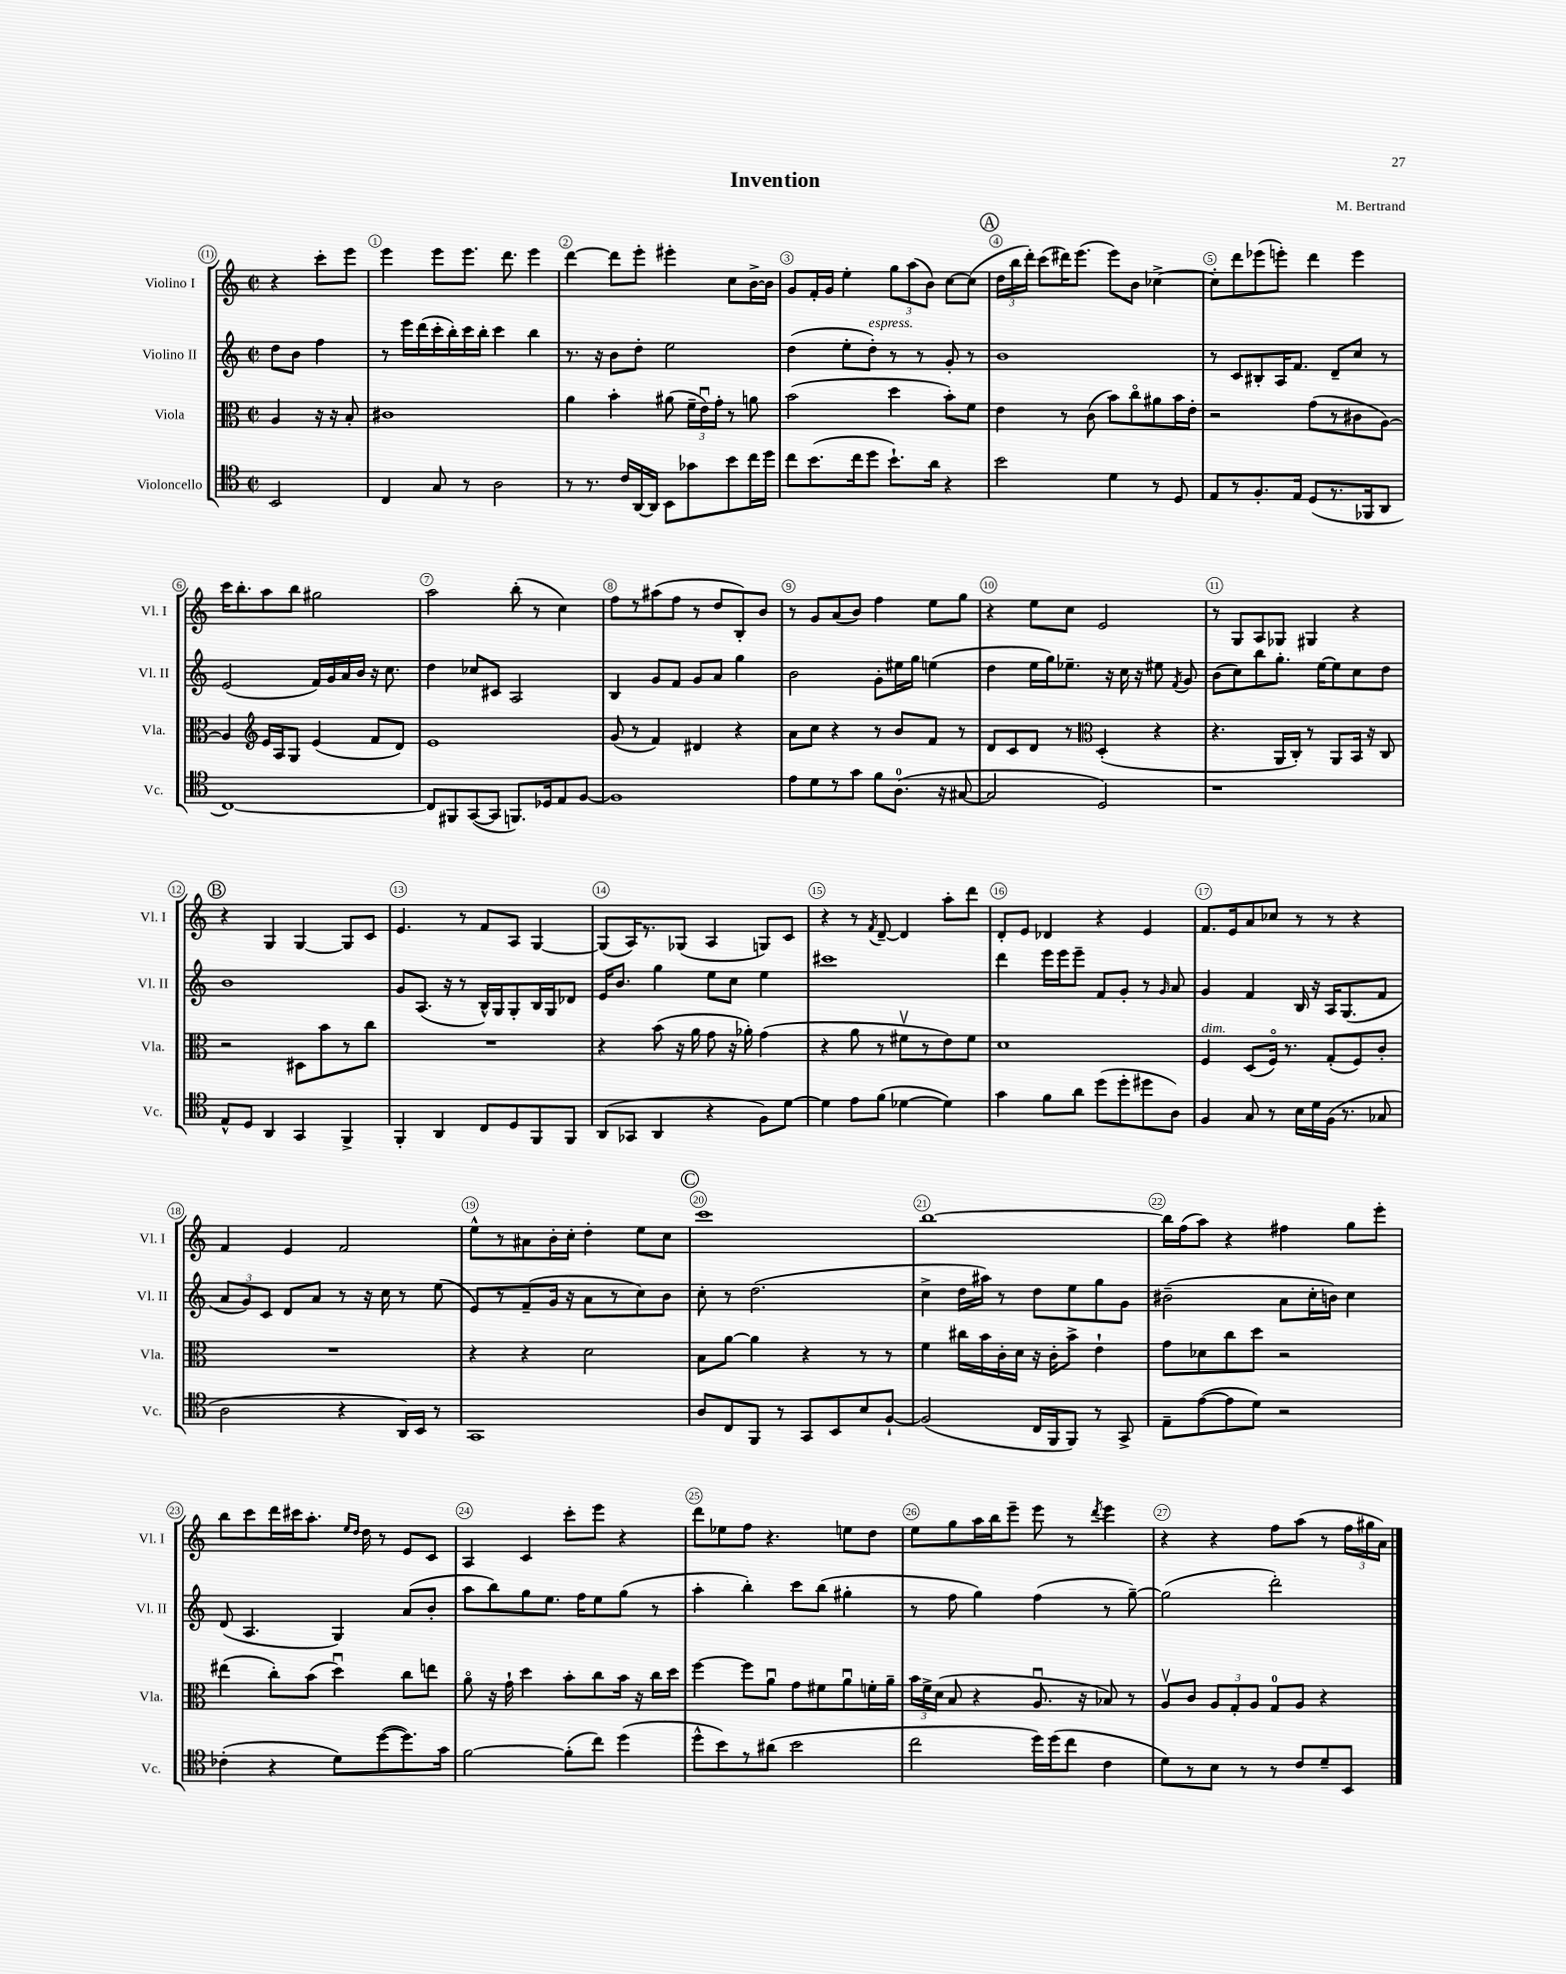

**kern	**kern	**kern	**kern
*staff4	*staff3	*staff2	*staff1
*clefC4	*clefC3	*clefG2	*clefG2
*k[]	*k[]	*k[]	*k[]
*M2/2	*M2/2	*M2/2	*M2/2
*met(c|)	*met(c|)	*met(c|)	*met(c|)
2BB	4A	8dd	4r
.	.	8b	.
.	16r	4ff	8ccc'
.	16r	.	.
.	8B'	.	8eee
=	=	=	=
4C	1c#	8r	4eee
.	.	16eee	.
.	.	(16ddd	.
8G	.	16ccc'	8eee
.	.	16bb')	.
8r	.	16ccc	8.eee
.	.	16bb'	.
2A	.	4ccc	.
.	.	.	8.ddd
.	.	4bb	4eee
=	=	=	=
8r	4a	8.r	[4ddd
8.r	.	.	.
.	.	16r	.
.	4b'	8b	8ddd]
16c	.	.	.
[16AA	.	8dd'	8eee'
16AA]	.	.	.
8BB	(8a#	2ee	4eee#'
8g-	24f~	.	.
.	24eu)	.	.
.	24g'	.	.
8b	8r	.	8cc
16cc	8a	.	[16b^
16dd	.	.	16b]
=	=	=	=
8cc	(2b	(4dd	8g
(8.b	.	.	16f'
.	.	.	16g
.	.	8ee'	4ee'
16cc	.	.	.
8dd	.	8dd')	.
8.b`)	4dd	8r	12gg
.	.	.	(12aa
.	.	8r	.
.	.	.	12b)
16a	.	.	.
4r	8b')	8g'	[8cc
.	8f	8r	(8cc]
=	=	=	=
2b	4e	1b	24dd
.	.	.	24bb
.	.	.	24ddd')
.	.	.	(8ccc
.	8r	.	16ddd#)
.	.	.	(8.eee
.	(8c	.	.
4d	8b)	.	8eee)
.	8cco	.	8b
8r	8a#	.	[4cc-^
8D	16b	.	.
.	16e'	.	.
=	=	=	=
8E	2r	8r	8cc-']
8r	.	8c	8ddd
8.F'	.	8B#'	(8eee-
.	.	16A	8eee')
16E	.	8.f	.
(8D	(8g	.	4ddd
8.r	8r	8d~	.
.	8c#	8cc	4eee
16FF-	.	.	.
8AA	[8A)	8r	.
=	=	=	=
[1C)	4A]	(2e	16ccc
.	.	.	8.bb'
*	*clefG2	*	*
.	16e	.	8aa
.	16A	.	.
.	8G	.	8bb
.	(4e	16f)	2gg#
.	.	16g	.
.	.	16a	.
.	.	16b	.
.	8f	16r	.
.	.	8.cc	.
.	8d)	.	.
=	=	=	=
8C]	1e	4dd	2aa
8FF#	.	.	.
([8GG	.	8cc-	.
8GG]	.	8c#	.
8.FF)	.	2A	(8bb'
.	.	.	8r
16D-	.	.	.
8E	.	.	4cc)
[8F	.	.	.
=	=	=	=
1F]	(8g	4B	8ff
.	8r	.	8r
.	4f)	8g	(8aa#
.	.	8f	8ff
.	4d#	8g	8r
.	.	8a	8dd
.	4r	4gg	8B')
.	.	.	8b
=	=	=	=
8e	8a	2b	8r
8d	8cc	.	8g
8r	4r	.	(8a
8g	.	.	8b)
8f	8r	8g'	4ff
(8.A	8b	16ee#	.
.	.	16gg	.
.	8f	(4ee	8ee
16r	.	.	.
[8G#	8r	.	8gg
=	=	=	=
2G#]	8d	4dd	4r
.	8c	.	.
.	8d	16ee	8ee
.	.	16gg)	.
.	8r	8.ee-~	8cc
*	*clefC3	*	*
2D)	(4D'	.	2e
.	.	16r	.
.	.	16cc	.
.	.	16r	.
.	4r	8ee#	.
.	.	8qf	.
.	.	8g	.
=	=	=	=
1r	4.r	(8b	8r
.	.	8cc)	8G
.	.	8bb	8A
.	16AA	8.gg'	8G-
.	16C')	.	.
.	8r	.	4G#
.	.	[16ee	.
.	8AA	8ee]	.
.	16BB	8cc	4r
.	16r	.	.
.	8C	8dd	.
=	=	=	=
8E^^	2r	1b	4r
8D	.	.	.
4AA	.	.	4G
4GG	8D#	.	[4G
.	8b	.	.
4FF^	8r	.	8G]
.	8cc	.	8c
=	=	=	=
4FF'	1r	8g	4.e
.	.	(8.A	.
4AA	.	.	.
.	.	16r	.
.	.	8r	8r
8C	.	16B^^)	8f
.	.	16G	.
8D	.	8G'	8A
8FF	.	16B	[4G
.	.	16G	.
8FF	.	8d-	.
=	=	=	=
(8AA	4r	16e	(8G]
.	.	8.b	.
8GG-	.	.	16A)
.	.	.	8.r
4AA	(8b	4gg	.
.	16r	.	(8G-
.	16a	.	.
4r	8g	8ee	4A
.	16r	8cc	.
.	16a-')	.	.
8F)	(4g	4ee	8G)
[8d	.	.	8c
=	=	=	=
4d]	4r	1ccc#	4r
8e	8a	.	8r
.	.	.	8qf
(8f	8r	.	[8d~
[4d-	8f#v	.	4d]
.	8r	.	.
4d-])	8e)	.	8aa'
.	8f#	.	8ddd
=	=	=	=
4g	1d	4ddd	8d'
.	.	.	8e
8f	.	16eee	4d-
.	.	16eee	.
8a	.	8eee~	.
(8dd	.	8f	4r
8dd'	.	8g'	.
8dd#	.	8r	4e
.	.	16qqg	.
8A)	.	8a	.
=	=	=	=
4F	4F	4g	8.f
.	.	.	16e
8G	(8D	4f	8a
8r	16Fo)	.	8cc-
.	8.r	.	.
16B	.	16B	8r
16d	.	16r	.
(16F	(8G'	16A	8r
8.r	.	(8.G	.
.	8F)	.	4r
8G-	8c'	8f	.
=	=	=	=
2A	1r	12a	4f
.	.	12g)	.
.	.	12c	.
.	.	8d	4e
.	.	8a	.
4r	.	8r	2f
.	.	16r	.
.	.	16cc	.
16AA)	.	8r	.
16BB	.	.	.
8r	.	(8ee	.
=	=	=	=
1GG	4r	8e)	8ee^^
.	.	8r	8r
.	4r	(8f~	8a#
.	.	16g	16b'
.	.	16r	16cc'
.	2d	8a	4dd'
.	.	8r	.
.	.	8cc)	8ee
.	.	8b	8cc
=	=	=	=
8A	8B	8cc'	1ccc
8C	[8a	8r	.
8FF	4a]	(2.dd	.
8r	.	.	.
8GG	4r	.	.
8BB	.	.	.
8B	8r	.	.
[8F`	8r	.	.
=	=	=	=
(2F]	4f	4cc^	[1bb
.	16cc#	16dd	.
.	16b	16aa#)	.
.	16c'	8r	.
.	16d	.	.
16C	16r	8dd	.
16FF	16c'	.	.
8FF)	8b^	8ee	.
8r	4e`	8gg	.
8GG^	.	8g	.
=	=	=	=
8E~	8g	(2b#~	16bb]
.	.	.	(16ff
([8e	8d-	.	8aa)
8e]	8cc	.	4r
8d)	8dd	.	.
2r	2r	8a	4ff#
.	.	16cc'	.
.	.	16b)	.
.	.	4cc	8gg
.	.	.	8eee'
=	=	=	=
(4c-'	(4ee#	(8d	8bb
.	.	4.A	8ccc
4r	8cc')	.	16ddd
.	.	.	16ccc#
.	(8b	.	8.aa'
8d)	4ddu)	4G)	.
.	.	.	16qqee
.	.	.	16qqdd
.	.	.	16dd
([8dd	.	.	8r
8.dd])	8cc	(8a	8e
.	8ee	8b'	8c
16g	.	.	.
=	=	=	=
[2f	8ao	8aa	4A
.	16r	8bb)	.
.	16g`	.	.
.	4dd	8gg	4c
.	.	8.ee	.
(8f']	8b'	.	8ccc'
.	.	16ff	.
8cc)	8cc	8ee	8eee
(4dd	16b	(8gg	4r
.	16r	.	.
.	16cc	8r	.
.	16dd	.	.
=	=	=	=
8dd^^	[4ff	4aa'	8ddd
8b)	.	.	8ee-
8r	8ff]	4bb')	8ff
(8a#	8au	.	4.r
2b	8g	8ccc	.
.	8f#	(8bb	.
.	8au	4gg#'	8ee
.	16f'	.	8dd
.	16a~	.	.
=	=	=	=
2cc	24b	8r	8ee
.	24f^	.	.
.	(24d	.	.
.	8B	8ff	8gg
.	4r	4gg)	16aa
.	.	.	16bb
.	.	.	8eee~
16dd)	8.Au	(4ff	8eee
(16dd	.	.	.
8cc	.	.	8r
.	16r	.	.
.	.	.	8qddd
4c	8B-)	8r	4eee
.	8r	[8gg~)	.
=	=	=	=
8d)	8Av	(2gg]	4r
8r	8c	.	.
8B	12A	.	4r
.	12G'	.	.
8r	.	.	.
.	12A	.	.
8r	8G	2ddd')	8ff
8c	8A	.	(8aa
8d~	4r	.	8r
8BB	.	.	24ff
.	.	.	24gg#
.	.	.	24a)
==	==	==	==
*-	*-	*-	*-
